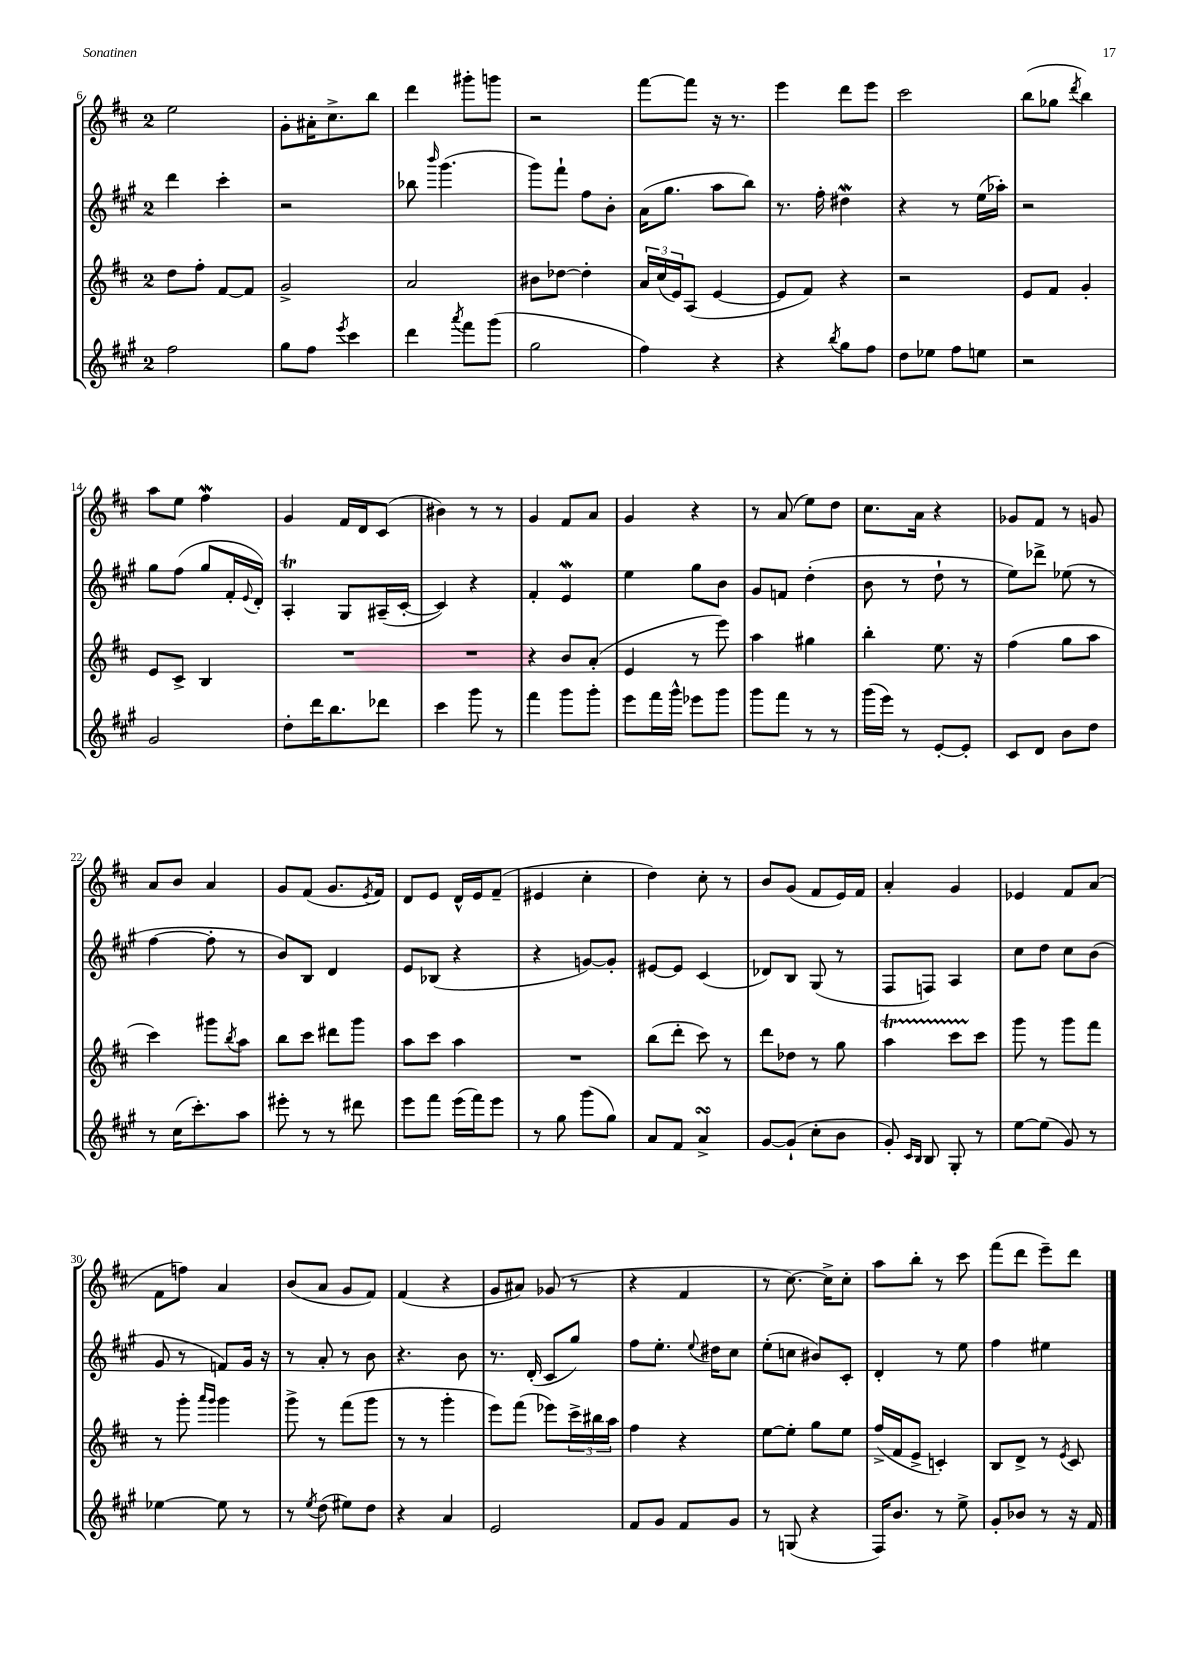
<<
\new StaffGroup <<
\new Staff = "s0" {
    \clef treble \key d \major \once \override Staff.TimeSignature.style = #'single-digit \time 2/4
    e''2 |
    g'8-. ais'16-. cis''8.-> b''8 |
    d'''4 gis'''8-. g'''8 |
    r2 |
    fis'''8~ fis'''8 r16 r8. |
    e'''4 d'''8 e'''8 |
    cis'''2 |
    b''8( ges''8 \acciaccatura { d'''8 } b''4) |
    a''8 e''8 fis''4\mordent |
    g'4 fis'16 d'16 cis'8( |
    bis'4) r8 r8 |
    g'4 fis'8 a'8 |
    g'4 r4 |
    r8 a'8( e''8) d''8 |
    cis''8. a'16 r4 |
    ges'8 fis'8 r8 g'8 |
    a'8 b'8 a'4 |
    g'8 fis'8( g'8. \acciaccatura { e'8 } fis'16) |
    d'8 e'8 d'16-^ e'16 fis'8--( |
    eis'4 cis''4-. |
    d''4) cis''8-. r8 |
    b'8 g'8( fis'8 e'16) fis'16 |
    a'4-. g'4 |
    ees'4 fis'8 a'8( |
    fis'8 f''8) a'4 |
    b'8( a'8 g'8 fis'8) |
    fis'4( r4 |
    g'8 ais'8) ges'8( r8 |
    r4 fis'4 |
    r8 cis''8.~) cis''16-> cis''8-. |
    a''8 b''8-. r8 cis'''8 |
    fis'''8( d'''8 e'''8--) d'''8 \bar "|." |
}
\new Staff = "s1" {
    \clef treble \key a \major \once \override Staff.TimeSignature.style = #'single-digit \time 2/4
    d'''4 cis'''4-. |
    r2 |
    bes''8 \grace { b'''16 } gis'''4.( |
    gis'''8) fis'''8-! fis''8 b'8-. |
    a'16( gis''8. a''8 b''8) |
    r8. fis''16-. dis''4\mordent |
    r4 r8 e''16( aes''16-.) |
    r2 |
    gis''8 fis''8( gis''8 fis'16-. \appoggiatura { e'8 } d'16-.) |
    a4-.\trill gis8 ais16--( cis'16~-. |
    cis'4) r4 |
    fis'4-. e'4\mordent |
    e''4 gis''8 b'8 |
    gis'8 f'8 d''4-.( |
    b'8 r8 d''8-! r8 |
    e''8) des'''8-> ees''8( r8 |
    fis''4~ fis''8-. r8 |
    b'8) b8 d'4 |
    e'8 bes8( r4 |
    r4 g'8~) g'8-. |
    eis'8~ eis'8 cis'4( |
    des'8) b8 gis8( r8 |
    fis8 f8) a4 |
    cis''8 d''8 cis''8 b'8( |
    gis'8 r8 f'8) gis'16 r16 |
    r8 a'8-. r8 b'8 |
    r4. b'8 |
    r8. d'16-.( cis'8 gis''8) |
    fis''8 e''8.-. \appoggiatura { e''8 } dis''16 cis''8 |
    e''8-.( c''8 bis'8) cis'8-. |
    d'4-. r8 e''8 |
    fis''4 eis''4 \bar "|." |
}
\new Staff = "s2" {
    \clef treble \key d \major \once \override Staff.TimeSignature.style = #'single-digit \time 2/4
    d''8 fis''8-. fis'8~ fis'8 |
    g'2-> |
    a'2 |
    bis'8 des''8~ des''4-. |
    \tuplet 3/2 { a'16 cis''16( e'16) } a8( e'4~ |
    e'8 fis'8) r4 |
    r2 |
    e'8 fis'8 g'4-. |
    e'8 cis'8-> b4 |
    R2 |
    R2 |
    r4 b'8 a'8-.( |
    e'4 r8 e'''8) |
    a''4 gis''4 |
    b''4-. e''8. r16 |
    fis''4( g''8 a''8 |
    cis'''4) gis'''8 \acciaccatura { b''8 } a''8 |
    b''8 cis'''8 dis'''8 g'''8 |
    a''8 cis'''8 a''4 |
    R2 |
    b''8( d'''8-. cis'''8) r8 |
    d'''8 des''8 r8 g''8 |
    a''4\startTrillSpan cis'''8 cis'''8\stopTrillSpan |
    g'''8 r8 g'''8 fis'''8 |
    r8 g'''8-. \grace { a'''16 g'''16 } g'''4 |
    g'''8-> r8 fis'''8( g'''8 |
    r8 r8 g'''4-. |
    e'''8) fis'''8( ees'''8) \tuplet 3/2 { cis'''16-> bis''16 a''16 } |
    fis''4 r4 |
    e''8~ e''8-. g''8 e''8 |
    fis''16->( fis'16 e'8-> c'4-.) |
    b8 d'8-> r8 \acciaccatura { e'8 } cis'8 \bar "|." |
}
\new Staff = "s3" {
    \clef treble \key a \major \once \override Staff.TimeSignature.style = #'single-digit \time 2/4
    fis''2 |
    gis''8 fis''8 \acciaccatura { e'''8 } cis'''4 |
    d'''4 \acciaccatura { a'''8 } fis'''8 gis'''8( |
    gis''2 |
    fis''4) r4 |
    r4 \acciaccatura { b''8 } gis''8 fis''8 |
    d''8 ees''8 fis''8 e''8 |
    r2 |
    gis'2 |
    d''8-. d'''16 b''8. des'''8 |
    cis'''4 gis'''8 r8 |
    fis'''4 gis'''8 gis'''8-. |
    e'''8 fis'''16 gis'''16-^ ees'''8 gis'''8 |
    gis'''8 fis'''8 r8 r8 |
    gis'''16( e'''16) r8 e'8~-. e'8-. |
    cis'8 d'8 b'8 d''8 |
    r8 cis''16( cis'''8.-.) a''8 |
    eis'''8-. r8 r8 dis'''8 |
    e'''8 fis'''8 e'''16( fis'''16) e'''8 |
    r8 gis''8 gis'''8( gis''8) |
    a'8 fis'8 a'4->\turn |
    gis'8~ gis'8-!( cis''8-. b'8 |
    gis'8-.) \grace { cis'16 b16 } b8 gis8-. r8 |
    e''8~ e''8( gis'8) r8 |
    ees''4~ ees''8 r8 |
    r8 \acciaccatura { e''8 } d''8( eis''8) d''8 |
    r4 a'4 |
    e'2 |
    fis'8 gis'8 fis'8 gis'8 |
    r8 g8( r4 |
    fis16) b'8. r8 e''8-> |
    gis'8-. bes'8 r8 r16 fis'16 \bar "|." |
}
>>
>>
\layout { \context { \Score currentBarNumber = #6 } }
